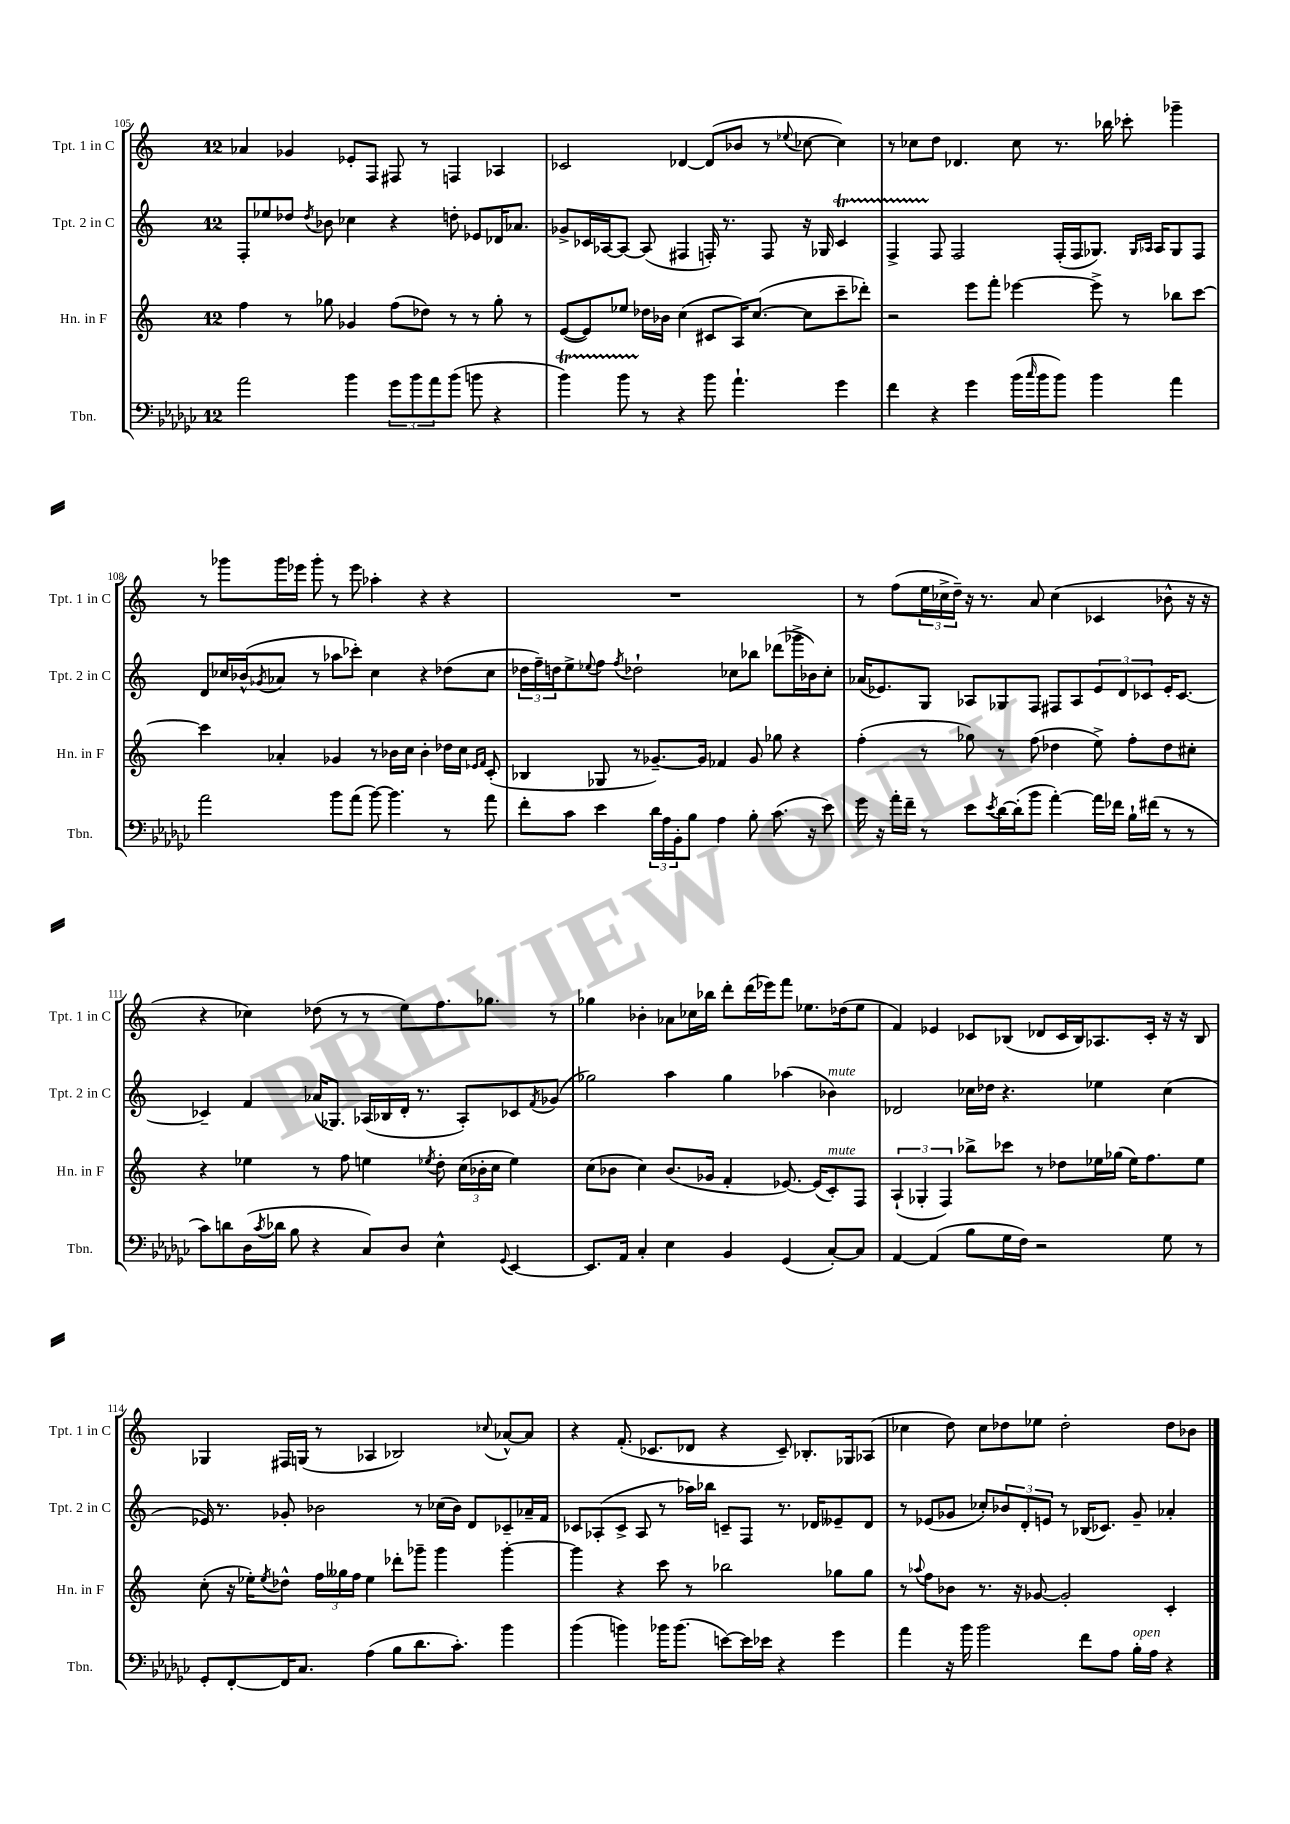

**kern	**kern	**kern	**kern
*part4	*part3	*part2	*part1
*staff4	*staff3	*staff2	*staff1
*I"Tbn.	*I"Hn. in F	*I"Tpt. 2 in C	*I"Tpt. 1 in C
*I'Tbn.	*I'Hn. in F	*I'Tpt. 2 in C	*I'Tpt. 1 in C
*clefF4	*clefG2	*clefG2	*clefG2
*k[b-e-a-d-g-c-]	*k[]	*k[]	*k[]
*M12/8	*M12/8	*M12/8	*M12/8
=105	=105	=105	=105
2a-\	4ff\	8F'/L	4a-X/
.	.	8ee-X/	.
.	8r	8dd-X/J	4g-X/
.	.	8qdd-/	.
.	8gg-X\	8b-X\	.
4b-\	4g-X/	4cc-X\	8e-X'/L
.	.	.	8F/J
12g-\L	(8ff\L	4r	8F#X/
12b-\	.	.	.
.	8dd-X\J)	.	8r
12a-\	.	.	.
(8b-\J	8r	8ddn'\	4Fn/
8bn\	8r	8e-X/L	.
4r	8gg-'\	16d-X/K	4A-X/
.	.	8.a-X/J	.
.	8r	.	.
=106	=106	=106	=106
4b-t\)	([8e/L	8g-X^/L	2c-X/
.	8e/])	16c-X/L	.
.	.	[16A-X/J	.
8b-TTT\	8ee-X/J	8A-/J_	.
8r	16dd-X\LL	(8A-/]	.
.	16b-X\JJ	.	.
4r	(4cc\	4F#X/	[4d-X/
8b-\	8c#X/L	16Fn'/)	(8d-/L]
.	.	8.r	.
4.a-`\	16A/K)	.	8b-X/J
.	([8.cc/J	.	.
.	.	8F/	8r
.	.	.	8qqee-X/
.	8cc\L]	16r	[8cc-X\
.	.	16G-X/	.
4g-\	8ccc~\	4c-T/	4cc-\])
.	8ddd-X'\J)	.	.
=107	=107	=107	=107
4f\	2r	4FTTT^/	8r
.	.	.	8cc-X\L
4r	.	8F/	8dd\J
.	.	2F/	4.d-X/
4g-\	8eee\L	.	.
.	8fff'\J	.	.
(16b-\LL	[4eee-X\	.	8cc-\
16qqcc-/	.	.	.
16b-\J	.	.	.
8b-\J)	.	(16F'/LL	8.r
.	.	16F/J	.
4b-\	8eee-^\]	8.G-X/J)	.
.	.	.	16bb-X\
.	8r	.	8ccc-X'\
.	.	16qqG-/LL	.
.	.	16qqA-X/JJ	.
.	.	16A-/KL	.
4a-\	8bb-X\L	8G-/	4ggg-X~\
.	[8ccc\J	8F/J	.
!!LO:LB:g=z
=108	=108	=108	=108
2a-\	4ccc\]	8d/L	8r
.	.	16cc-X/L	8ggg-X\L
.	.	(16b-X^^/J	.
.	.	8qg-X/	.
.	4a-X'/	8a-X/J	16ggg-\L
.	.	.	16eee-X\JJ
.	.	8r	8ggg-'\
8b-\L	4g-X/	8aa-X\L	8r
(8a-\J	.	8ccc-X'\J)	8eee-\
[8b-\)	8r	4cc-\	4aa-X'\
4.b-\]	16b-X\LL	.	.
.	16cc\JJ	.	.
.	4b-'\	4r	4r
8r	16dd-X\LL	(8dd-X\L	4r
.	16cc\JJ	.	.
.	16qqe-X/LL	.	.
.	16qqf/JJ	.	.
8a-\	(8c'/	8cc-\J	.
=109	=109	=109	=109
8f'\L	4B-X/	24dd-X\LL	1.r
.	.	24ff~\)	.
.	.	24ddn\J	.
8c-\J	.	8ee^\	.
.	.	8qqee-X/	.
4e-\	8G-X/	8ff\J	.
.	.	8qff/	.
.	8r	2dd-X`\	.
24d-\LL	[8.g-X~/L)	.	.
24A-\	.	.	.
24BB-'\J	.	.	.
8B-\J	.	.	.
.	16g-/Jk]	.	.
4A-\	4f-X/	.	.
.	.	8cc-X\L	.
8B-'\	8g-/	8bb-X\J	.
(8.c-\	8gg-X\	(8ddd-X\L	.
.	4r	16ggg-X^\L	.
16r	.	16b-X\J)	.
8e-\)	.	8cc-'\J	.
=110	=110	=110	=110
16g-\	(4ff'\	(16a-X/KL	8r
16r	.	8.e-X/)	.
16a-'\LL	.	.	(8ff\L
16f~\JJ	.	.	.
8r	8r	8G/J	24ee\L
.	.	.	24cc-X^\
.	.	.	24dd~\JJ)
8e-\L	8gg-X\)	8A-X/L	16r
.	.	.	8.r
8qe-/	.	.	.
[16d-\L	8r	8G-X/	.
(16d-'\J]	.	.	.
8b-\J	(8ff\	8F/J	8a/
[4a-'\)	4dd-X\	8F#X/L	(4cc-\
.	.	8A-/	.
16a-\LL]	8ee^\)	12e-/	4c-X/
16f-X\JJ	.	.	.
.	.	12d/	.
16B-`\LL	8ff'\L	.	.
.	.	12c-X/	.
(16f#X\JJ	.	.	.
8r	8dd-\	16e-'/K	8b-X^^\
.	.	[8.c-/J	.
8r	8cc#X'\J	.	16r
.	.	.	16r
!!LO:LB:g=z
=111	=111	=111	=111
8c-\L)	4r	4c-X~/]	4r
8dn\	.	.	.
(16D-\L	4ee-X\	4f/	4cc-X\)
8qc-/	.	.	.
16d-X\JJ	.	.	.
8B-\	.	.	.
4r	8r	(16a-X/KL	(8dd-X\
.	.	8.G-X/J)	.
.	8ff\	.	8r
8C-/L)	4een\	(16A-X/LL	8r
.	.	16B-X/	.
8D-/J	.	16d'/JJ	8ee\L)
.	.	8.r	.
.	8qee-X/	.	.
4E-^^\	8dd'\	.	8.ff\
.	(24cc\LL	8A-'/L)	.
.	24b-X'\	.	.
.	.	.	8.gg-X\J
.	24cc\JJ	.	.
8qqGG-/	.	.	.
[4EE-/	4ee-\)	8c-X/	.
.	.	8qf/	.
.	.	(8g-X/J	8r
=112	=112	=112	=112
8.EE-/L]	(8cc\L	2gg-X\)	4gg-X\
.	8b-X\J	.	.
16AA-/Jk	.	.	.
4C-'/	4cc\)	.	4b-X'\
4E-\	(8.b-/L	4aa\	8a-X\L
.	.	.	16cc-X\L
.	16g-X/Jk	.	16bb-X\JJ
4BB-/	4f'/	4gg-\	8ddd'\L
.	.	.	(16ddd\L
.	.	.	16eee-X\J)
(4GG-/	[8.e-X/)	(4aa-X\	8fff\J
.	.	.	8.ee-X\L
.	(16e-/KL]	.	.
!	!	!LO:TX:a:i:t=mute	!
!	!LO:TX:a:i:t=mute	!	!
[8C-'/L)	8c'/)	4b-X\)	.
.	.	.	(16dd-X\k
8C-/J]	8F/J	.	8ee-\J
=113	=113	=113	=113
[4AA-/	(6A`/	2d-X/	4f/)
.	6G-X'/	.	.
(4AA-/]	.	.	4e-X/
.	6F/)	.	.
8B-\L	8bb-X^\L	16cc-X\LL	8c-X/L
.	.	16dd-X\JJ	.
16G-\L	8ccc-X\J	4.r	(8B-X/J
16F\JJ)	.	.	.
2r	8r	.	8d-X/L
.	8dd-X\L	.	16c-/L
.	.	.	16B-/J)
.	16ee-X\L	4ee-X\	8.A-X/
.	(16gg-X\JJ	.	.
.	16ee-\KL)	.	.
.	8.ff\	.	16c-'/Jk
8G-\	.	(4cc-\	16r
.	.	.	16r
8r	8ee-\J	.	8B-/
!!LO:LB:g=z
=114	=114	=114	=114
8GG-'/L	(8cc'\	16e-X/)	4G-X/
.	.	8.r	.
[8FF'/	16r	.	.
.	16ee-X'\KL)	.	.
.	8qee-/	.	.
16FF/K]	8dd-X^^\J	8g-X'/	16F#X/LL
8.C-/J	.	.	(16Gn/JJ
.	24ff\LL	2b-X\	8r
.	24gg--X\	.	.
.	24ff\JJ	.	.
(4A-\	4ee-\	.	4A-X/
8B-\L	8ddd-X'\L	.	2B-X/)
8.d-\	8ggg-X~\J	8r	.
.	4ggg-\	(16cc-X\LL	.
8.c-'\J)	.	16b-\JJ)	.
.	.	8d/L	.
.	.	.	8qqcc-X/
4b-\	[4ggg-'\	8c-X~/	[8a-X^^/L
.	.	16a-X~/L	8a-/J]
.	.	16f/JJ	.
=115	=115	=115	=115
(4b-\	4ggg-\]	8c-X/L	4r
.	.	(8A-X'/	.
4bn\)	4r	8c-^/J	(8.f'/
.	.	8A-/	.
.	.	.	8.c-X/L
16b-X\KL	8ccc\	8r	.
(8.b-\J	.	.	.
.	8r	16aa-X\LL)	8d-X/J
.	.	16bb-X\JJ	.
[8en\L)	2bb-X\	8cn~/L	4r
16e\L]	.	8F/J	.
16e-X\JJ	.	.	.
4r	.	8.r	8c-~/)
.	.	.	8.B-X'/L
.	.	16d-X/KL	.
4g-\	8gg-X\L	8e--X~/	.
.	.	.	16G-X/k
.	8gg-\J	8d-/J	(8A-X/J
=116	=116	=116	=116
4a-\	8r	8r	4cc-X\
.	8qqaa-X/	.	.
.	8ff\L	(8e-X/L	.
16r	8b-X\J	8g-X/J	8dd\)
16b-\	.	.	.
2b-\	8.r	8cc-X'/L)	8cc-\L
.	.	12b-X/	8dd-X\
.	16r	.	.
.	.	12d'/	.
.	[8g-X/	.	8ee-X\J
.	.	12en/J	.
.	2g-'/]	8r	2dd-'\
8f\L	.	(16B-X/KL	.
.	.	8.c-X/J)	.
8A-\J	.	.	.
!LO:TX:a:i:t=open	!	!	!
16B-'\LL	.	8g-~/	.
16A-\JJ	.	.	.
4r	4c'/	4a-X'/	8dd-\L
.	.	.	8b-X\J
==	==	==	==
*-	*-	*-	*-
